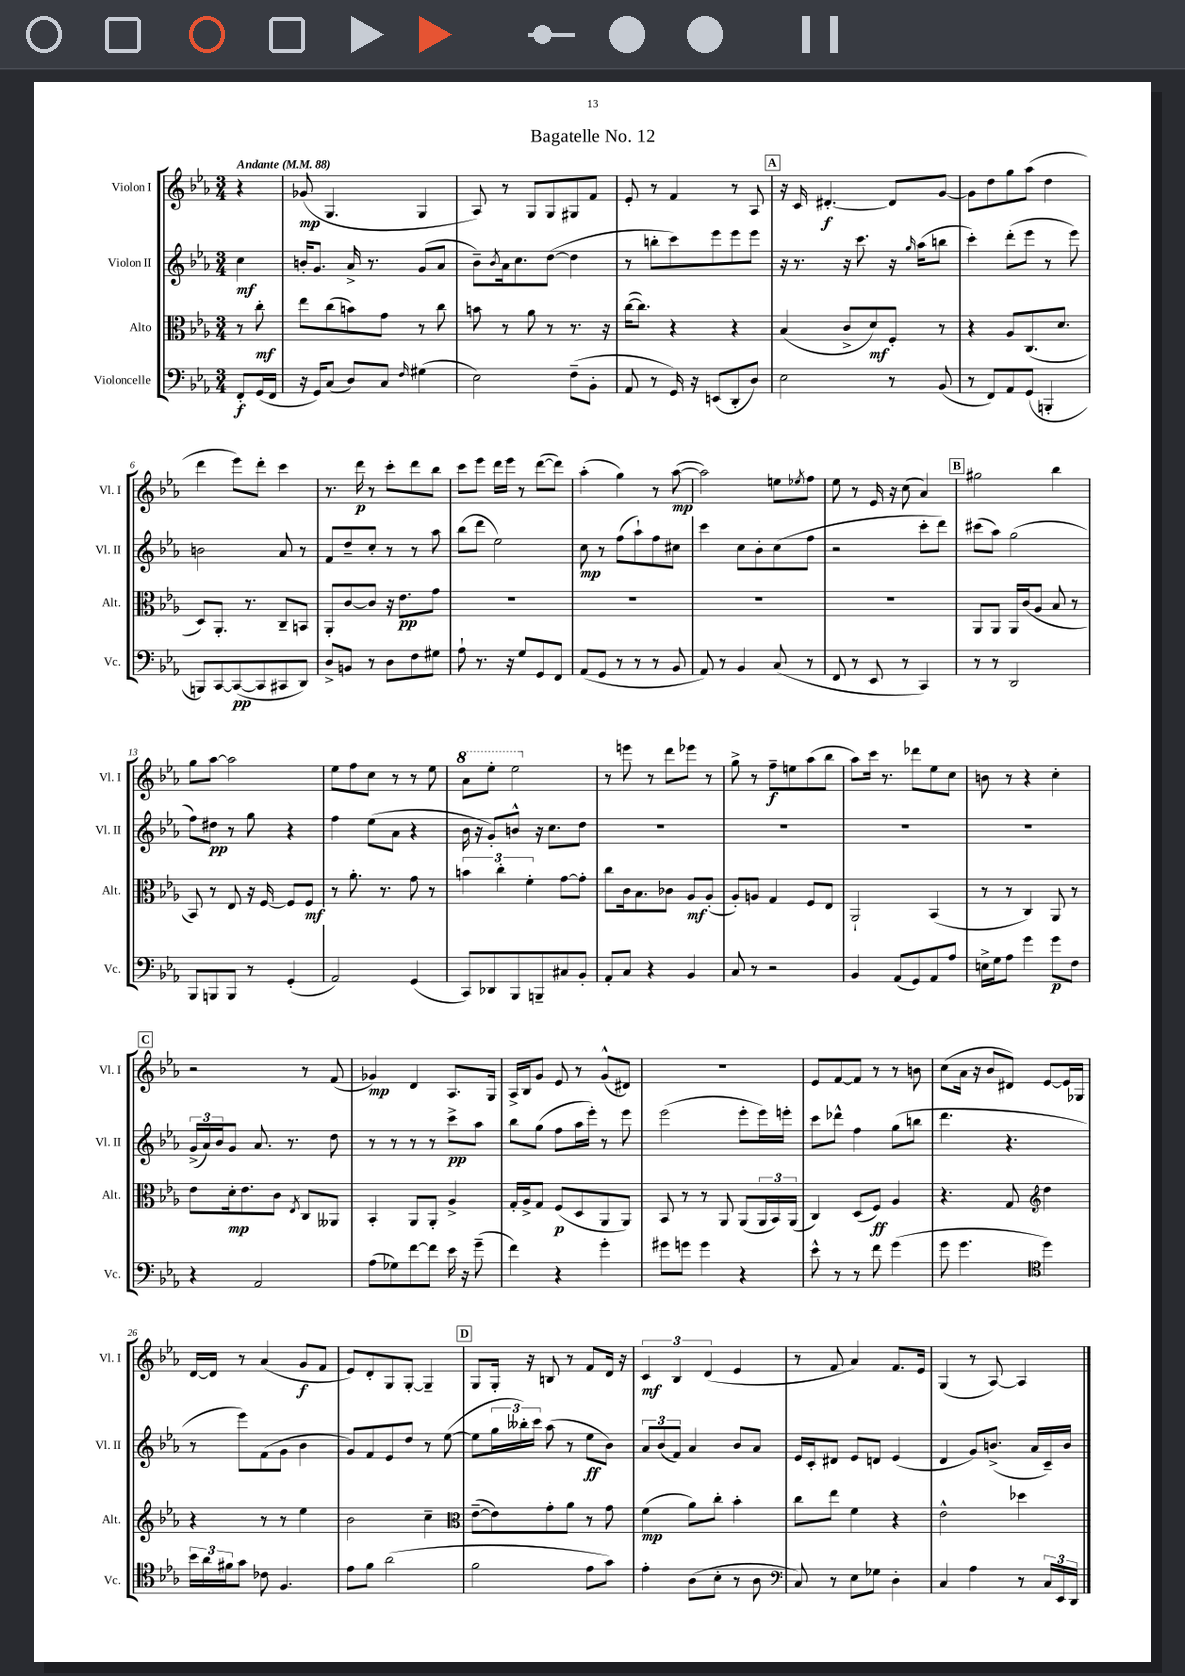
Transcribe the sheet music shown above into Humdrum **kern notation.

**kern	**kern	**kern	**kern
*staff4	*staff3	*staff2	*staff1
*clefF4	*clefC3	*clefG2	*clefG2
*k[b-e-a-]	*k[b-e-a-]	*k[b-e-a-]	*k[b-e-a-]
*M3/4	*M3/4	*M3/4	*M3/4
*MM88	*MM88	*MM88	*MM88
8FF'	8r	4cc	4r
(16GG	8cc'	.	.
16FF	.	.	.
=	=	=	=
16r	8ee-	16b'	(8g-
16GG)	.	8.g	.
(8C	(8cc	.	4.G
8D)	8b)	16a-^	.
.	.	8.r	.
8C	8g	.	.
16qqF	.	.	.
(4G#	8r	(8g	4G
.	8cc	8a-	.
=	=	=	=
2E-)	8b	8b-~)	8A-)
.	.	8qb-	.
.	8r	16a-	8r
.	.	8.cc	.
.	8a-	.	8G
.	8r	([8dd	8G
(8F~	8.r	4dd]	8G#
8BB-'	.	.	8f
.	16r	.	.
=	=	=	=
8AA-	([16cc	8r	8e-'
.	8.cc])	.	.
8r	.	8bb'	8r
16GG)	4r	8ccc)	4f
16r	.	.	.
(8EE	.	8eee-	.
8DD'	4r	8eee-	8r
8D)	.	8eee-	8A-
=	=	=	=
2E-	(4B-	16r	16r
.	.	8.r	16c
.	.	.	[4.d#'
.	8c^	16r	.
.	.	8.ccc	.
.	8d)	.	.
8r	8F'	16r	8d#]
.	.	16qqgg	.
.	.	(16aa-	.
(8BB-	8r	8bb	[8g
=	=	=	=
8r	4r	4ccc')	8g]
8FF)	.	.	8dd
8AA-	8A-	(8ddd'	8gg
(8GG	(8.C	8eee-	(8aa-
4BBB'	.	8r	4dd
.	8.d	.	.
.	.	8eee-)	.
=	=	=	=
8BBB)	8D)	2b	4ddd
[8CC	8.AA-'	.	.
(8CC_	.	.	8eee-)
.	8.r	.	.
8CC]	.	.	8ddd'
8CC#	8C~	8a-	4ccc
8DD)	8BB	8r	.
=	=	=	=
8D^	8AA-'	8f	8.r
8BB	[8c	8dd~	.
.	.	.	16ddd
8r	8c]	8cc'	8r
8D	16r	8r	8ccc'
.	8.e-	.	.
8F	.	8r	8ddd
8G#	8g	8aa-	8bb-
=	=	=	=
8A-`	2.r	(8bb-	8ccc
8.r	.	8ddd	8eee-
.	.	2ee-)	16ddd
16r	.	.	16eee-
8G	.	.	8r
8GG	.	.	([8ddd
8FF	.	.	8ddd])
=	=	=	=
(8AA-	2.r	8cc	(4aa-'
8GG	.	8r	.
8r	.	(8ff	4gg)
8r	.	8aa-`)	.
8r	.	8ff	8r
8BB-	.	8cc#	([8aa-
=	=	=	=
8AA-)	2.r	4ccc	2aa-])
8r	.	.	.
4BB-	.	8cc	.
.	.	8b-'	.
(8C	.	(8cc	8ee
.	.	.	8qee-
8r	.	8ff	8ff
=	=	=	=
8FF	2.r	2r	8ee-
8r	.	.	8r
8EE-	.	.	16e-
.	.	.	16r
8r	.	.	(8cc
4CC)	.	8ccc'	4a-)
.	.	8ddd)	.
=	=	=	=
8r	8AA-	(8ccc#	2gg#
8r	8AA-	8aa-)	.
2DD	16AA-	(2gg	.
.	(16c	.	.
.	8A-	.	.
.	8B-	.	4bb-
.	8r	.	.
=	=	=	=
8BBB-	8BB-)	8ff)	8gg
8BBB	8r	8dd#	[8aa-
8BBB	8E-	8r	2aa-]
8r	16r	8gg	.
.	[16F	.	.
(4GG'	8F]	4r	.
.	8F	.	.
=	=	=	=
2AA-)	8r	4ff	8ee-
.	8.a-'	.	8ff
.	.	(8ee-	8cc
.	8.r	.	.
.	.	8a-	8r
(4GG	8g	4r	8r
.	8r	.	8ee-
=	=	=	=
8CC)	6b	16b-	8aa-
.	.	16r	.
8DD-	.	8g')	8eee-'
.	6cc'	.	.
8BBB-	.	8b^^	2eee-
.	6f'	.	.
8BBB~	.	16r	.
.	.	8.cc	.
8C#	[8g	.	.
8BB-'	8g']	8dd	.
=	=	=	=
8AA-'	8cc	2.r	8r
8C	16c	.	8eee
.	8.B-	.	.
4r	.	.	8r
.	8c-	.	8ddd
4BB-	8A-	.	8eee-
.	(8A-'	.	8r
=	=	=	=
8C	8A-')	2.r	8gg^
8r	8A	.	8r
2r	4G	.	8ff~
.	.	.	8ee
.	8F	.	(8aa-
.	8E-	.	8bb-
=	=	=	=
4BB-	2AA-`	2.r	8aa-)
.	.	.	16ccc
.	.	.	8.r
(8AA-	.	.	.
8GG)	.	.	8ddd-
8AA-	(4BB-	.	8ee-
8A-	.	.	8cc
=	=	=	=
16E^	8r	2.r	8b
16G	.	.	.
8A-	8r	.	8r
4g	4C)	.	4r
8g	8AA-	.	4cc'
8F	8r	.	.
=	=	=	=
4r	8e-	(24g^	2r
.	.	24a-)	.
.	.	24b-	.
.	16d'	8g	.
.	8.e-	.	.
2AA-	.	8.a-	.
.	8c	.	.
.	.	8.r	.
.	8qE-	.	.
.	8C	.	8r
.	8AA--	8dd	(8f
=	=	=	=
(8A-	4BB-'	8r	4g-)
8G-)	.	8r	.
[8f	8AA-	8r	4d
8f]	8AA-'	8r	.
16e-	4A-^	8ccc^	8.A-
16r	.	.	.
(8g~	.	8aa-	.
.	.	.	16G
=	=	=	=
4f)	16G'	8bb-	16A-^
.	16A-^	.	16B-
.	8G	(8gg	8g
4r	(8F	8ff	8e-
.	8D	16aa-	8r
.	.	16eee-')	.
4g'	8AA-	8r	(8g^^
.	8AA-)	8eee-	8d#)
=	=	=	=
8g#	8BB-	(2eee-	2.r
8g	8r	.	.
4g	8r	.	.
.	8AA-	.	.
4r	(8AA-	8eee-'	.
.	24AA-	16eee-)	.
.	24BB-)	.	.
.	.	16eee'	.
.	(24AA-	.	.
=	=	=	=
8e-^^	4C)	8ccc	8e-
8r	.	8ddd-^^	[8f
8r	(8D	4ff	8f]
8f	8F)	.	8r
(4g	4A-	(8gg	8r
.	.	8bb	8b
=	=	=	=
8g	4.r	4.ddd	(8cc
4.g	.	.	16a-
.	.	.	16r
.	.	.	8b-
.	8G	4.r	8d#)
*clefC4	*clefG2	*	*
4dd)	4dd	.	[8e-
.	.	.	16e-]
.	.	.	16G-
=	=	=	=
24b-	4r	8r	[16d
24a-	.	.	.
.	.	.	16d]
24f#	.	.	.
8g	.	8eee-)	8r
8c-	8r	(8f	(4a-
4.F	8r	8g	.
.	4ee-	4b-	8g
.	.	.	8f
=	=	=	=
8e-	2b-	8g)	8e-)
8f	.	8f	8d'
(2a-	.	8e-	8G
.	.	8dd	[8G'
.	4cc~	8r	4G~]
.	.	([8ee-	.
=	=	=	=
*	*clefC3	*	*
2f	([8e-~	8ee-]	8G
.	8e-])	24gg	16G'
.	.	24bb--')	.
.	.	.	16r
.	.	24ccc	.
.	8g'	(8aa-	8B
.	8a-	8r	8r
8e-	8r	8ee-	8f
8g)	8g	8b-)	16d
.	.	.	16r
=	=	=	=
4e-'	(4f	12a-	6c
.	.	(12b-	.
.	.	12f)	6B-
(8A-	8a-)	4a-	.
.	.	.	(6d
8B-'	8cc'	.	.
8r	4b-'	8b-	4e-
8A-	.	8a-	.
=	=	=	=
*clefF4	*	*	*
8C)	8cc	16e-	8r
.	.	16c'	.
8r	8ee-	8d#	8f
8E-	4f	8e-	4a-)
8G-	.	8d	.
4D'	4r	(4e-	8.f
.	.	.	16e-
=	=	=	=
4C	2e-^^	4d	(4G
4A-	.	8g)	8r
.	.	(8.b^	[8A-)
8r	4dd-	.	4A-]
.	.	16a-	.
24C	.	16c~)	.
24EE-	.	.	.
.	.	16b	.
24DD	.	.	.
==	==	==	==
*-	*-	*-	*-
